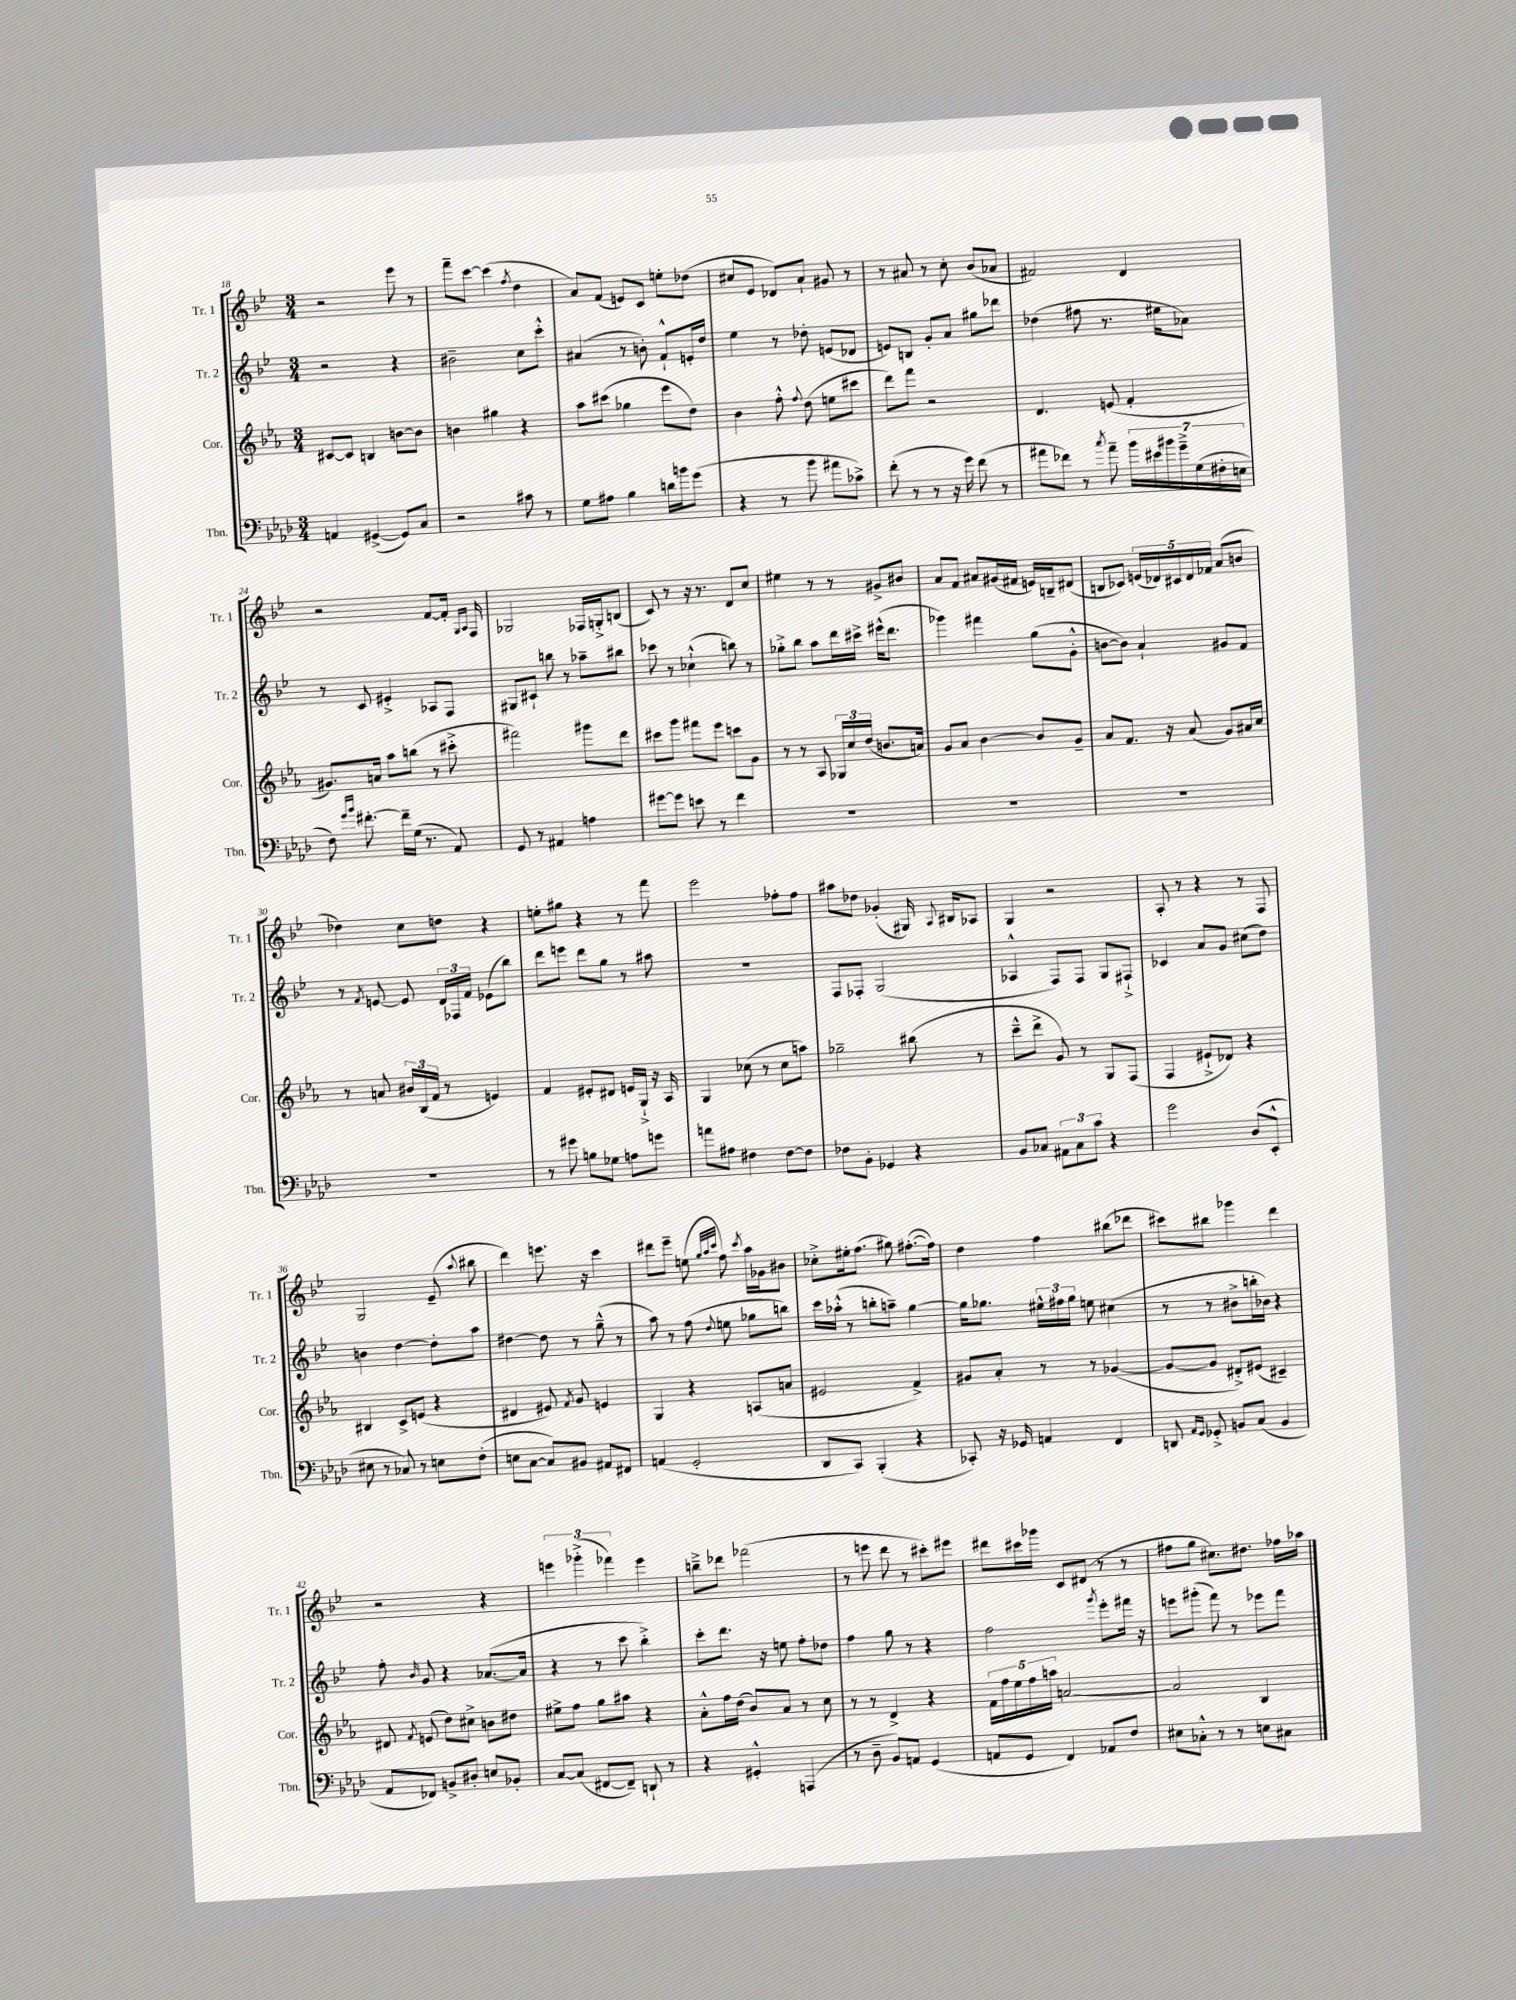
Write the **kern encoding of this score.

**kern	**kern	**kern	**kern
*staff4	*staff3	*staff2	*staff1
*clefF4	*clefG2	*clefG2	*clefG2
*k[b-e-a-d-]	*k[b-e-a-]	*k[b-e-]	*k[b-e-]
*M3/4	*M3/4	*M3/4	*M3/4
4AA	[8c#	2r	2r
.	8c#]	.	.
([4GG#^	4B	.	.
8GG#])	[8b	4r	8eee-
8C	8b]	.	8r
=	=	=	=
2r	4b	2b#~	8fff~
.	.	.	[8ccc
.	4gg#	.	(4ccc]
.	.	.	8qff
8c#	4r	8cc	4dd
8r	.	8ccc'^^	.
=	=	=	=
8G	8aa-	(4a#	8a)
8A#	(8ccc#	.	(8f
4B-	4gg-	8r	8e)
.	.	8b')	8c
16d	8eee-	8f`^^	8ee'
16b	.	.	.
(8g	8dd)	16e'	(8dd-
.	.	16dd	.
=	=	=	=
4r	4b-	4ee-	8cc#
.	.	.	8e-
8r	8ff'^^	8r	8d-)
.	8qqff	.	.
8b-	(8dd	8dd-'	8a`
8a#	8ee	(8e	8g#
8c-^)	8ccc#	8d-	8r
=	=	=	=
(8f'	8ddd)	8e)	8r
8r	8fff	8B	8a#
8r	2r	8g'	8r
16r	.	8a	8cc'
16g)	.	.	.
(8f	.	8gg#	(8b-
8r	.	8ddd-	8a-
=	=	=	=
8a#	4.d	(4dd-	2f#)
8f-)	.	.	.
8r	.	8ff#	.
8qcc	.	.	.
8a#~	(8e	8.r	.
28b-	4f'	.	4d
28e#	.	.	.
.	.	16ee#	.
28b#	.	.	.
28g~^	.	.	.
.	.	8a-)	.
(28G	.	.	.
28F#'	.	.	.
28E	.	.	.
=	=	=	=
8F)	8.g#)	8r	2r
16qqg	.	.	.
16qqb-	.	.	.
[8.f#'	.	8c	.
.	16a	.	.
.	8aa-	4e#'^	.
16f#~]	.	.	.
(16G	(8bb	.	.
8.r	.	.	.
.	8r	8A-	[8f
8AA-)	8ccc#'^	8F	16f']
.	.	.	16qqG
.	.	.	16qqA
.	.	.	16F
=	=	=	=
8GG	2fff#)	8G#	2G-
8r	.	8c#`	.
4AA#	.	8bb	.
.	.	8r	.
4A	8ggg#	8aa-~	16F-
.	.	.	16G'^
.	8ddd	8bb#	(8B
=	=	=	=
[8g#	8ccc#	8ccc-	8c)
8g#]	8ggg	8r	8r
8e	8fff#	(4cc-`^^	16r
.	.	.	8.r
8r	8eee-	.	.
4f	8ccc	8bb)	8d
.	8g	8r	8cc
=	=	=	=
2.r	8r	8gg-'^	4ee#
.	8r	8bb-	.
.	8A-	8aa	8r
.	24G-	16ddd	8r
.	24cc	.	.
.	.	16ccc#^	.
.	(24dd	.	.
.	8.b	(16eee#^^	8g#^
.	.	8.ddd	.
.	.	.	8b#
.	16a)	.	.
=	=	=	=
2.r	8g	4ggg-)	8a
.	8a-	.	8f
.	[4b-	4fff#	8a#
.	.	.	(16g#
.	.	.	16f#
.	8b-]	(8gg	16e)
.	.	.	16B~
.	8g~	8g'^^	(8d#
=	=	=	=
2.r	8a-	[8b	8B
.	8.f	8b])	8c-)
.	.	4a`	(20e
.	.	.	20d-)
.	16r	.	.
.	.	.	20c#
.	(8a-	.	.
.	.	.	20d-
.	.	.	20f-
.	8g)	8g#	(8a
.	16a#	8f	8b
.	16cc	.	.
=	=	=	=
2.r	8r	8r	4dd-)
.	.	8qf	.
.	8a	[8e	.
.	24b#	8e]	8cc
.	(24B-	.	.
.	24f	.	.
.	8r	24d	8dd
.	.	24F-	.
.	.	24f	.
.	4e)	(8e-	4r
.	.	8bb-)	.
=	=	=	=
8r	4f	8ddd	8ee'
8g#	.	8eee	8gg#
8B	8e#'	8ddd	4r
8G-	8d#	8gg	.
8A	16e	8r	8r
.	16G`^	.	.
8g	16r	8aa#	8fff
.	16A-	.	.
=	=	=	=
8a	4G	2.r	2eee-
8A#	.	.	.
4F#	(8cc-	.	.
.	8r	.	.
[8F#	8cc-	.	8ff-'
8F#]	8aa)	.	8ff-
=	=	=	=
8F-	2gg-~	8F	8aa#
8BB-'	.	8F-'	8dd-
4GG-	.	(2G	(4g-'
4r	(8bb#	.	16G#)
.	.	.	8qqA
.	.	.	16B#
.	8r	.	8A-
=	=	=	=
8BB-	8ccc~^^	4A-^^	4G
8C-	8ddd^	.	.
12AA#	8g)	8F)	2r
12C-	.	.	.
.	8r	8F	.
12c	.	.	.
4r	8G	8G	.
.	(8F	8F#`^	.
=	=	=	=
2g	4F	4c-	8A'
.	.	.	8r
.	8e#`^	8a	4r
.	8d-)	8g	.
(8D-	4r	(8cc#	8r
8EE-'^^	.	8dd)	8F
=	=	=	=
8E#	4B#	4b	2G
8r	.	.	.
8C-)	8c^	[4dd	.
8r	(8e	.	.
8E	4r	8dd']	(8e-~
.	.	.	8qqaa
(8F'	.	8aa	8bb#
=	=	=	=
8E	4d#	[4dd#	4ddd)
[8C	.	.	.
8C])	8e#)	8dd#]	8.eee
.	8qf	.	.
8BB#	8g	8r	.
.	.	.	16r
8AA#	4e	(8gg~^^	4ccc
8FF#	.	8r	.
=	=	=	=
(4AA	4G	8aa)	8ddd#
.	.	8r	8eee-~
2GG'	4r	(8ff	(8ee
.	.	.	32qqgg
.	.	.	32qqaa
.	.	8qqdd	32qqccc
.	.	8ee	8ff)
.	.	.	8qccc
.	(8A	8gg-	16aa
.	.	.	16g-
.	8a	8bb)	8b#
=	=	=	=
8DD-	2e#	16ccc	8cc-'^
.	.	(16aa-'^^	.
8CC)	.	8r	16ee#'
.	.	.	(8.ff
(4BBB-'	.	8bb'	.
.	.	8aa~)	8gg#)
4r	4f^)	[4gg	([8.ff#'
.	.	.	16ff#])
=	=	=	=
8CC-')	8g#	16gg]	4dd
.	.	8.gg-	.
16r	8a-'	.	.
16GG-	.	.	.
4AA	8r	24ee#^^	4ff
.	.	24ff#	.
.	.	24gg-	.
.	8r	8ee	.
4FF	([4g-	(4cc#	(8bb#
.	.	.	8ddd-
=	=	=	=
8DD	8g-_	8r	8ccc#)
16qqAA-	.	.	.
16qqGG	.	.	.
8GG-'^	8g-]	8r	8bb#
8BB	8d#'^)	8b#^	4ggg-
(8C	(8e#	16bb'	.
.	.	16b-)	.
4BB	4c#~)	4r	4ddd
=	=	=	=
8AA-	8d#	8ff'	2r
.	8qf	16qqb-	.
8FF-)	(8e	8g	.
8BB^	8dd)	4r	.
8D#'	8cc#^	.	.
8E	8b	([8.a-	4r
8BB-'	8dd#	.	.
.	.	16a-]	.
=	=	=	=
[8C	8ee#^	4r	6eee
(8C]	8ff	.	.
.	.	.	(6ggg-'^
[8FF#	8gg	8r	.
.	.	.	6fff-)
8FF#~])	8aa#	8ccc	.
8DD`	4r	4bb-'^)	4eee
8r	.	.	.
=	=	=	=
4r	8a-'^^	8ccc'	8bb~^
.	16ff	8.ddd	8ddd-
.	(16dd	.	.
4GG#'^^	8b-)	.	(2fff-
.	.	16r	.
.	8a-	8ee	.
(4AAA	8r	8ff'	.
.	8cc	8dd-	.
=	=	=	=
8r	8r	4ff	8r
8D-~	8r	.	8eee
8BB-)	4d^	8gg	8ddd
8AA	.	8r	8r
(4GG	4r	4r	8ccc#')
.	.	.	8eee#
=	=	=	=
8AA	20f	2ff	8ddd#
.	20ff	.	.
.	20ee-	.	.
8GG	.	.	16ccc#
.	20ff	.	.
.	.	.	16ggg-
.	20aa	.	.
4FF)	[2a	.	8c
.	.	.	(8d#
.	.	8qggg	.
8AA-	.	8eee-'	8r
8F	.	16fff#	8r
.	.	16r	.
=	=	=	=
8E#	2a]	8eee	8ff#
8C-'^^	.	(8ggg#'	8gg
8r	.	8fff)	8.cc#)
8r	.	8r	.
.	.	.	8.dd#
8E	4B-	8eee-	.
8C#	.	8fff	16ff-
.	.	.	16aa-
==	==	==	==
*-	*-	*-	*-
